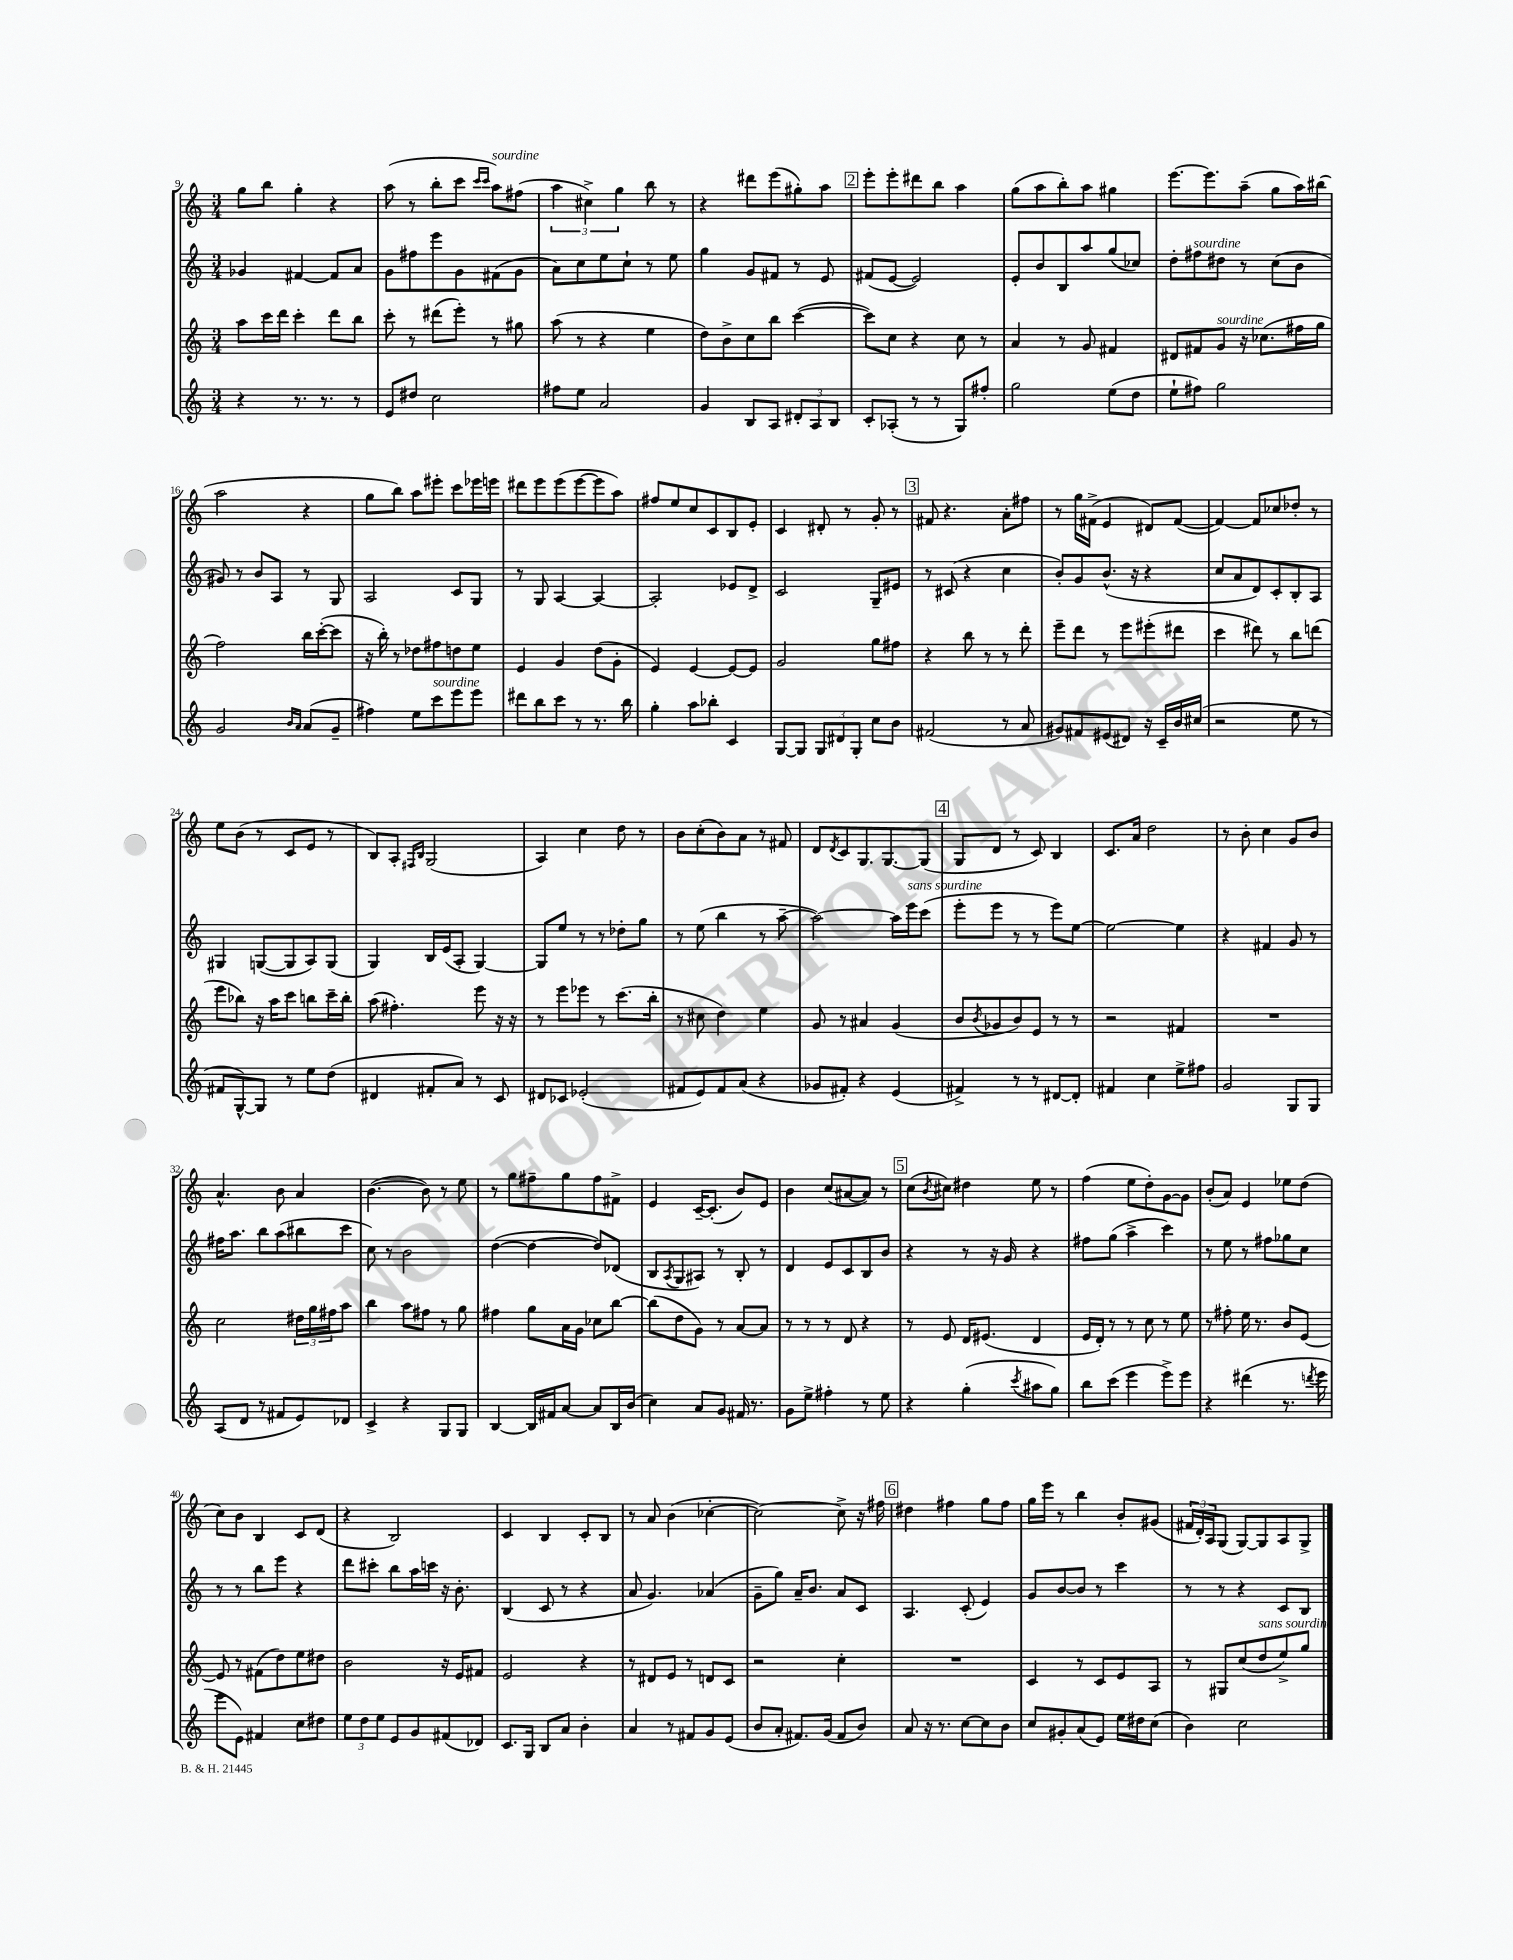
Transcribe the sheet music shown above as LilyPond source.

<<
\new StaffGroup <<
\new Staff = "s0" {
    \clef treble \key c \major \numericTimeSignature \time 3/4
    g''8 b''8 g''4-. r4 |
    a''8( r8 b''8-. c'''8 \grace { c'''16 c'''16 } a''8^\markup { \italic "sourdine" }) fis''8( |
    \tuplet 3/2 { a''4 cis''4->) g''4 } b''8 r8 |
    r4 dis'''8 e'''8( gis''8-.) a''8 |
    \mark \markup { \box "2" } e'''8-. e'''8-. dis'''8 b''8 a''4 |
    g''8( a''8 b''8-.) a''8 gis''4 |
    e'''8.~ e'''8. a''8--( g''8 a''16) bis''16( |
    a''2 r4 |
    g''8 b''8) a''8 eis'''8-. c'''8 ees'''16 e'''16 |
    dis'''8 e'''8 e'''8( e'''8~ e'''8 a''8) |
    fis''8 e''8 c''8 c'8 b8 e'8-. |
    c'4 dis'8-. r8 g'8-. r8 |
    \mark \markup { \box "3" } fis'8 r4. a'8-. fis''8 |
    r8 g''16 fis'16->( e'4 dis'8) fis'8~( |
    fis'4~) fis'8 ces''8 des''8-. r8 |
    e''8 b'8( r8 c'8 e'8 r8 |
    b8) a8-. \grace { fis16 b16 } g2( |
    a4) c''4 d''8 r8 |
    b'8 c''8-.( b'8) a'8 r8 fis'8 |
    d'8 \acciaccatura { d'8 } c'8 g8. g8.~ g8( |
    \mark \markup { \box "4" } g8 d'8 r8 c'8) b4 |
    c'8. a'16 d''2 |
    r8 b'8-. c''4 g'8 b'8 |
    a'4.-^ b'8 a'4 |
    b'4.~( b'8) r8 e''8 |
    r8 g''8 fis''8-- g''8 fis''8 fis'8-> |
    e'4 c'16~-- c'8.-.( b'8) e'8 |
    b'4 c''8( ais'8~ ais'8) r8 |
    \mark \markup { \box "5" } c''8( \acciaccatura { b'8 } cis''8) dis''4 e''8 r8 |
    f''4( e''8 d''8-.) g'8~ g'8 |
    b'8-.( a'8) e'4 ees''8 d''8( |
    c''8) b'8 b4 c'8 d'8( |
    r4 b2) |
    c'4 b4 c'8-. b8 |
    r8 a'8 b'4( ces''4~-. |
    ces''2~) ces''8-> r16 fis''16 |
    \mark \markup { \box "6" } dis''4 fis''4 g''8 fis''8 |
    g''16 e'''16 r8 b''4 b'8-. gis'8( |
    \tuplet 3/2 { fis'16 d'16-.) a16 } g8( g8~) g8 a8 g8-> \bar "|." |
}
\new Staff = "s1" {
    \clef treble \key c \major \numericTimeSignature \time 3/4
    ges'4 fis'4~ fis'8 a'8 |
    g'8 fis''8 e'''8 g'8 fis'8( g'8 |
    a'8) c''8 e''8 c''8-! r8 e''8 |
    g''4 g'8 fis'8 r8 e'8 |
    \mark \markup { \box "2" } fis'8( e'8~ e'2) |
    e'8-. b'8 b8 a''8 g''8( ces''8) |
    d''8-. fis''8^\markup { \italic "sourdine" } dis''8 r8 c''8( b'8 |
    gis'8) r8 b'8 a8 r8 g8 |
    a2 c'8 g8 |
    r8 g8 a4~ a4~ |
    a2-. ees'8 d'8-> |
    c'2 g8-- eis'8 |
    \mark \markup { \box "3" } r8 cis'8( r4 c''4 |
    b'8-.) g'8 b'8.-^( r16 r4 |
    c''8 a'8 d'8) c'8-. b8-. a8 |
    gis4 g8~( g8 a8) g8( |
    g4) b16 e'16( a8-. g4~) |
    g8 e''8 r8 r8 des''8-. g''8 |
    r8 e''8( b''4 r8 a''8~-- |
    a''2~) a''16 e'''16^\markup { \italic "sans sourdine" } c'''8( |
    \mark \markup { \box "4" } e'''8-. e'''8 r8 r8 e'''8) e''8~ |
    e''2~ e''4 |
    r4 fis'4 g'8 r8 |
    fis''16 a''8. b''8 a''8( bis''8 c'''8 |
    c''8) r8 b'2 |
    d''4~( d''4~ d''8) des'8( |
    b8 \acciaccatura { a8 } g8 ais8) r8 b8-. r8 |
    d'4 e'8 c'8 b8 b'8 |
    \mark \markup { \box "5" } r4 r8 r16 g'16 r4 |
    fis''8 g''8( a''4-> c'''4) |
    r8 e''8 r8 fis''8 ges''8 c''8 |
    r8 r8 b''8 e'''8 r4 |
    d'''8 cis'''8-. b''8 a''16 c'''16 r16 b'8.-. |
    b4( c'8 r8 r4 |
    a'8 g'4.) aes'4( |
    g'8-- g''8) a'16-- b'8. a'8 c'8 |
    \mark \markup { \box "6" } a4. c'8-.( e'4) |
    g'8 b'8~ b'8 r8 c'''4 |
    r8 r8 r4 c'8 b8 \bar "|." |
}
\new Staff = "s2" {
    \clef treble \key c \major \numericTimeSignature \time 3/4
    a''8 c'''16 d'''16 c'''4-. d'''8 b''8 |
    c'''8-. r8 dis'''8( e'''8-.) r8 gis''8 |
    a''8( r8 r4 e''4 |
    d''8) b'8-> c''8 b''8 c'''4~( |
    \mark \markup { \box "2" } c'''8) c''8 r4 c''8 r8 |
    a'4 r8 g'8 fis'4 |
    dis'8 fis'8 g'8^\markup { \italic "sourdine" } r16 ces''8.( fis''16 g''16 |
    f''2) b''16 c'''16~-.( c'''8 |
    r16 b''16-.) r8 des''8 fis''8 d''8 e''8 |
    e'4 g'4 d''8( g'8-. |
    e'4) e'4~ e'8~ e'8 |
    g'2 g''8 fis''8 |
    \mark \markup { \box "3" } r4 b''8 r8 r8 d'''8-. |
    e'''8-- d'''8 r8 e'''8 eis'''8-.( dis'''8 |
    c'''4 dis'''8) r8 b''8 d'''8( |
    e'''8 bes''8) r16 a''16 c'''8 b''8 c'''16-- b''16-. |
    a''8( fis''4.-.) e'''8 r16 r16 |
    r8 e'''8 ees'''8 r8 c'''8.( b''16-. |
    r8 cis''8 d''4) e''4 |
    g'8 r8 ais'4 g'4( |
    \mark \markup { \box "4" } b'8 \acciaccatura { b'8 } ges'8 b'8) e'8 r8 r8 |
    r2 fis'4 |
    R2. |
    c''2 \tuplet 3/2 { dis''16 g''16 fis''16 } a''8 |
    b''4 a''8 fis''8 r8 g''8 |
    fis''4 g''8 a'16 g'16 ces''8 b''8~ |
    b''8( d''8 g'8) r8 a'8~ a'8 |
    r8 r8 r8 d'8 r4 |
    \mark \markup { \box "5" } r8 e'8 d'16 eis'8.( d'4 |
    e'16 d'16-.) r8 r8 c''8 r8 e''8 |
    r8 fis''8-. e''16 r8. b'8 e'8~ |
    e'8 r8 fis'8( d''8) e''8 dis''8 |
    b'2 r16 e'16 fis'8 |
    e'2 r4 |
    r8 dis'8 e'8 r8 d'8 c'8 |
    r2 c''4-. |
    \mark \markup { \box "6" } R2. |
    c'4 r8 c'8 e'8 a8 |
    r8 gis8 c''8( d''8^\markup { \italic "sans sourdine" } e''8->) g''8 \bar "|." |
}
\new Staff = "s3" {
    \clef treble \key c \major \numericTimeSignature \time 3/4
    r4 r8. r8. r8 |
    e'8 dis''8 c''2 |
    fis''8 e''8 a'2 |
    g'4 b8 a8 \tuplet 3/2 { dis'8-. a8 b8 } |
    \mark \markup { \box "2" } c'8-. aes8-.( r8 r8 g8) fis''8-. |
    g''2 e''8( d''8 |
    e''8-! fis''8) g''2 |
    g'2 \grace { b'16 a'16 } a'8( g'8-- |
    fis''4) e''8 c'''8^\markup { \italic "sourdine" } e'''8 e'''8 |
    dis'''8 b''8 c'''8 r8 r8. b''16 |
    g''4-. a''8 bes''8-. c'4 |
    g8~ g8 \tuplet 3/2 { g8 dis'8 g8-. } c''8 b'8 |
    \mark \markup { \box "3" } fis'2( r8 a'8 |
    gis'8) fis'8 eis'8( dis'8) r16 c'16-- b'16 cis''16( |
    r2 e''8 r8 |
    fis'8 g8~-^) g8 r8 e''8 d''8( |
    dis'4 fis'8-. a'8) r8 c'8 |
    dis'8 ces'8 ees'2-.( |
    fis'8 e'8) fis'8 a'8( r4 |
    ges'8 fis'8-.) r4 e'4( |
    \mark \markup { \box "4" } fis'4->) r8 r8 dis'8~ dis'8-. |
    fis'4 c''4 e''8-> fis''8 |
    g'2 g8 g8 |
    a8( d'8 r8 fis'8 e'8) des'8 |
    c'4-> r4 g8 g8 |
    b4~ b16 fis'16 a'8~ a'8 b16 b'16( |
    c''4) a'8 g'8 fis'16 r8. |
    g'8 e''8-> fis''4-. r8 e''8 |
    \mark \markup { \box "5" } r4 g''4-.( \acciaccatura { c'''8 } ais''8 g''8) |
    b''8 c'''8( e'''4 e'''8->) e'''8 |
    r4 dis'''4( r8. \acciaccatura { d'''8 } e'''16 |
    e'''8 e'8) fis'4 c''8 dis''8 |
    \tuplet 3/2 { e''8 d''8 e''8 } e'8 g'8 fis'8( des'8) |
    c'8. g16 b8 a'8 b'4-. |
    a'4 r8 fis'8 g'8 e'8( |
    b'8 a'8-. fis'8.) g'16( fis'8 b'8) |
    \mark \markup { \box "6" } a'8 r16 r8. c''8~ c''8 b'8 |
    c''8 gis'8-. a'8( e'8) e''16 dis''16 c''8( |
    b'4) c''2 \bar "|." |
}
>>
>>
\layout { \context { \Score currentBarNumber = #9 } }
